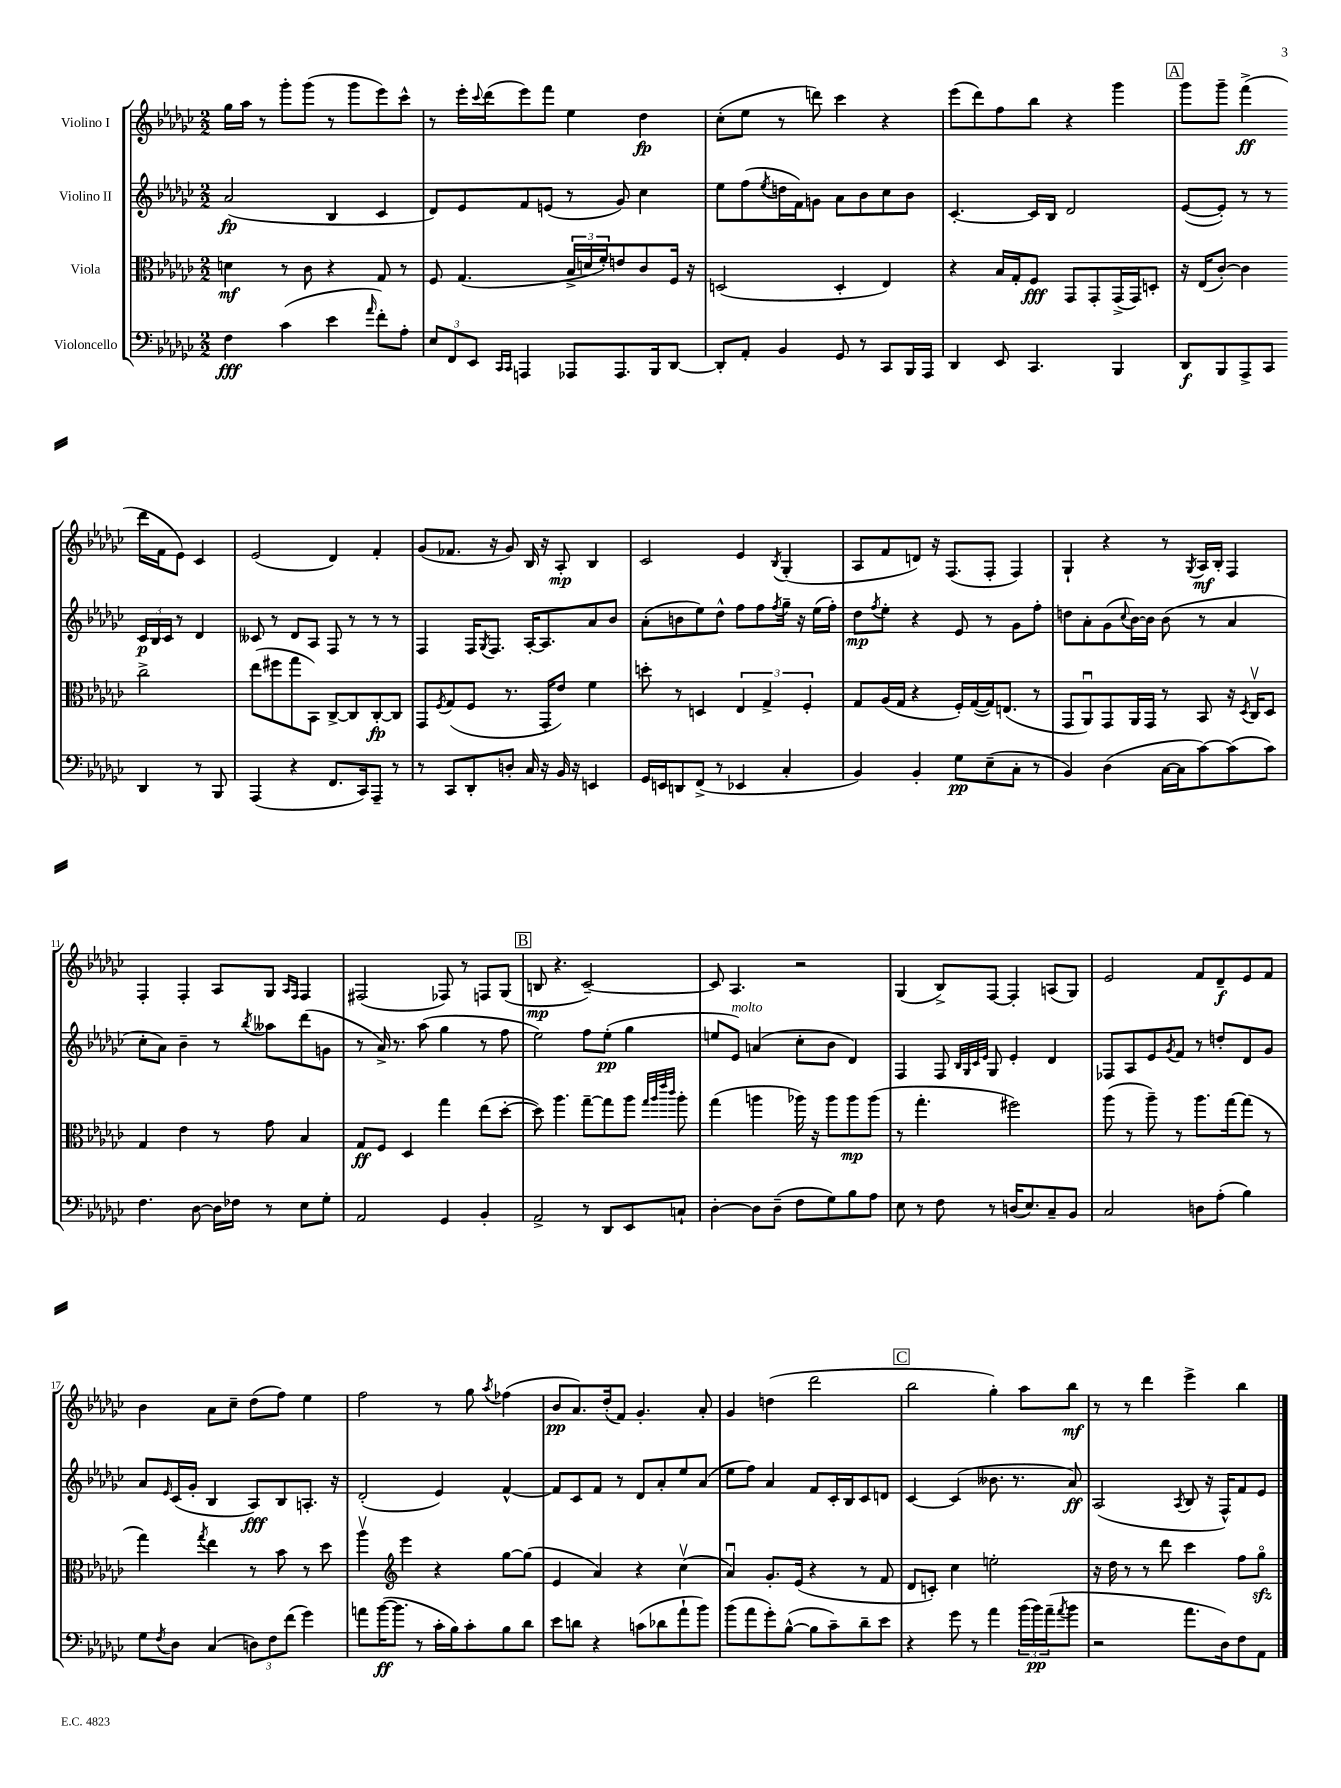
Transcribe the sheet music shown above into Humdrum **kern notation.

**kern	**kern	**kern	**kern
*staff4	*staff3	*staff2	*staff1
*clefF4	*clefC3	*clefG2	*clefG2
*k[b-e-a-d-g-c-]	*k[b-e-a-d-g-c-]	*k[b-e-a-d-g-c-]	*k[b-e-a-d-g-c-]
*M2/2	*M2/2	*M2/2	*M2/2
4F	4d	(2a-	16gg-
.	.	.	16aa-
.	.	.	8r
(4c-	8r	.	8ggg-'
.	8c-	.	(8ggg-
4e-	4r	4B-	8r
.	.	.	8ggg-
16qqa-	.	.	.
8f')	8G-	4c-	8eee-)
8A-'	8r	.	8ccc-^^
=	=	=	=
12E-	8F	8d-)	8r
12FF	.	.	.
.	(4.G-	8e-	16eee-'
12EE-	.	.	.
.	.	.	8qqccc-
.	.	.	(16ddd-
16qqCC-	.	.	.
16qqCC-	.	.	.
4AAA	.	8f	8eee-)
.	.	(8e	8fff
8AAA-	24B-^	8r	4ee-
.	24d	.	.
.	24f')	.	.
8.AAA-	8e	8g-)	.
.	8c-	4cc-	4dd-
16BBB-	.	.	.
[8DD-	16F	.	.
.	16r	.	.
=	=	=	=
8DD-']	(2D	8ee-	(8cc-'
8AA-'	.	(8ff	8ee-
.	.	8qee-	.
4BB-	.	16dd	8r
.	.	16f)	.
.	.	8g	8ddd)
8GG-	4D'	8a-	4ccc-
8r	.	8b-	.
8CC-	4E-)	8cc-	4r
16BBB-	.	8b-	.
16AAA-	.	.	.
=	=	=	=
4DD-	4r	[4.c-'	(8eee-
.	.	.	8ddd-)
8EE-	16B-	.	8ff
.	16G-'	.	.
4.CC-	8F	16c-]	8bb-
.	.	16B-	.
.	8GG-	2d-	4r
.	8GG-'	.	.
4BBB-	(16GG-^	.	4ggg-
.	16GG-)	.	.
.	8D'	.	.
=	=	=	=
8DD-	16r	([8e-	8ggg-
.	(16E-	.	.
8BBB-	[8c-')	8e-'])	8ggg-~
8AAA-^	4c-]	8r	(4fff^
8CC-	.	8r	.
4DD-	2cc-^	24c-	16ddd-
.	.	24B-	.
.	.	.	16f
.	.	24c-	.
.	.	8r	8e-)
8r	.	4d-	4c-
8BBB-	.	.	.
=	=	=	=
(4AAA-	(8ee-	8c--	(2e-
.	8ff#	8r	.
4r	8gg-	8d-	.
.	8BB-)	8A-	.
8.FF	[8C-^	8F	4d-)
.	8C-]	8r	.
16CC-)	.	.	.
8AAA-~	[8C-'	8r	4f'
8r	8C-]	8r	.
=	=	=	=
8r	8GG-	4F	(8g-
.	8qF	.	.
8CC-	(8G-	.	8.f-
8DD-'	8F	16F	.
.	.	8qG-	.
.	.	8.F	16r
8D'	8.r	.	8g-)
16C-	.	[16A-'	16B-
16r	16GG-'	8.A-]	16r
16BB-	8e-)	.	8A-'
16r	.	.	.
4EE	4f	8a-	4B-
.	.	8b-	.
=	=	=	=
16GG-	8dd'	(8a-'	2c-
16EE	.	.	.
8DD	8r	8b	.
(8FF^	4D	8ee-)	.
8r	.	8dd-^^	.
4EE-	6E-	8ff	4e-
.	.	8ff	.
.	6G-^	.	.
.	.	8qff	8qB-
4C-'	.	16gg-~	(4G-'
.	.	16r	.
.	6F'	.	.
.	.	(16ee-	.
.	.	16ff')	.
=	=	=	=
4BB-)	8G-	8dd-	8A-
.	.	8qff	.
.	(16A-	8ee-'	8f
.	16G-	.	.
4BB-'	4r	4r	8d)
.	.	.	16r
.	.	.	(8.F
8G-	16F')	8e-	.
.	([16G-	.	.
(8E-~	16G-])	8r	8F'
.	(8.E	.	.
8C-'	.	8g-	4F)
8r	8r	8ff'	.
=	=	=	=
4BB-)	8GG-	8dd	4G-`
.	8AA-u)	8a-'	.
(4D-	8GG-	(8g-	4r
.	.	8qqcc-	.
.	16AA-	[16b-)	.
.	16GG-	16b-]	.
[16C-	8r	(8b-	8r
16C-]	.	.	.
.	.	.	8qG-
[8c-)	8BB-	8r	16A-
.	.	.	16B-'
(8c-]	16r	4a-	4F
.	8qD-	.	.
.	16C-v	.	.
8c-)	8D-	.	.
=	=	=	=
4.F	4G-	8cc-'	4F'
.	.	8a-)	.
.	4e-	4b-~	4F'
[8D-	.	.	.
16D-]	8r	8r	8A-
16F-	.	.	.
.	.	8qbb-	.
8r	8g-	8aa--	8G-
.	.	.	16qqA-
.	.	.	16qqF
8E-	4B-	(8ddd-	4F
8G-'	.	8g	.
=	=	=	=
2AA-	8G-	8r	(2F#
.	8F	16a-^)	.
.	.	8.r	.
.	4D-	.	.
.	.	(8aa-	.
4GG-	4gg-	4gg-	8F-)
.	.	.	8r
4BB-'	(8ee-	8r	8F
.	[8dd-'	8ff	(8G-
=	=	=	=
2AA-^	8dd-])	2ee-)	8B
.	4.aa-	.	4.r
8r	[8gg-~	8ff	[2c-~)
8DD-	8gg-]	(8ee-'	.
8EE-	8aa-	4gg-	.
.	32qqgg-	.	.
.	32qqaa-	.	.
.	32qqeee-	.	.
.	32qqccc-	.	.
8C`	8aa-'	.	.
=	=	=	=
[4D-'	(4gg-	8ee	8c-]
.	.	8e-)	4.A-
8D-]	4aa	(4a	.
(8D-~	.	.	.
8F	16aa-)	8cc-'	2r
.	16r	.	.
8G-)	8aa-	8b-	.
8B-	8aa-	4d-)	.
8A-	(8aa-	.	.
=	=	=	=
8E-	8r	4F	(4G-
8r	4.gg-'	.	.
8F	.	8F	8B-^)
.	.	32qqB-	.
.	.	32qqG-	.
.	.	32qqc-	.
.	.	32qqe-	.
8r	.	8G-	[8F
(16D	2ff#)	4e-'	4F']
8.E-)	.	.	.
8C-~	.	4d-	(8A
8BB-	.	.	8G-)
=	=	=	=
2C-	(8aa-	8F-	2e-
.	8r	8A-	.
.	8aa-~)	8e-	.
.	.	8qg-	.
.	8r	8f	.
8D	8.aa-	8r	8f
(8A-'	.	8dd'	8d-~
.	[16gg-	.	.
4B-)	(8gg-]	8d-	8e-
.	8r	8g-	8f
=	=	=	=
8G-	4gg-)	8a-	4b-
8qF	.	16qqe-	.
8D-	.	(16c-	.
.	.	16g-'	.
.	8qgg-	.	.
(4C-	4ee-	4B-	8a-
.	.	.	8cc-~
12D)	8r	8A-)	(8dd-
12F	.	.	.
.	8b-	8B-	8ff)
(12f	.	.	.
4g-)	8r	8.A'	4ee-
.	8dd-	.	.
.	.	16r	.
=	=	=	=
8a	4aa-v	(2d-'	2ff
([16b-	.	.	.
8.b-]	.	.	.
*	*clefG2	*	*
.	4eee-	.	.
8r	.	.	.
16c-'	4r	4e-)	8r
16B-)	.	.	.
8c-'	.	.	8gg-
.	.	.	8qaa-
8B-	[8gg-	[4f^^	(4ff-
8d-	(8gg-]	.	.
=	=	=	=
8e-	4e-	8f]	8b-
8d	.	8c-	8.a-)
4r	4a-)	8f	.
.	.	.	(16dd-'
.	.	8r	8f)
(8c	4r	8d-	4.g-'
8d-	.	8a-'	.
8a-`	(4cc-v	8ee-	.
8b-)	.	(8a-	8a-'
=	=	=	=
(8b-	4a-u)	8ee-	4g-
8a-	.	8ff)	.
8g-')	8.g-'	4a-	(4dd
([8B-^^	.	.	.
.	(16e-	.	.
8B-]	4r	8f	2ddd-
8c-~)	.	16c-'	.
.	.	16B-	.
8d-~	8r	8c-	.
8e-	8f	8d	.
=	=	=	=
4r	8d-	[4c-	2bb-
.	8c')	.	.
8g-	4cc-	(4c-]	.
8r	.	.	.
4a-	2ee'	8.b--	4gg-')
.	.	8.r	.
(24b-	.	.	8aa-
24b-)	.	.	.
(24a-~	.	.	.
8qa-	.	.	.
8b-	.	8a-)	8bb-
=	=	=	=
2r	16r	(2A-	8r
.	16dd-	.	.
.	8r	.	8r
.	8r	.	4ddd-
.	8ddd-	.	.
.	.	8qA-	.
8.a-	4ccc-	8B-	4eee-^
.	.	16r	.
16D-)	.	16F^^)	.
8F	8ff	8f	4bb-
8AA-	8gg-o	8e-	.
==	==	==	==
*-	*-	*-	*-
